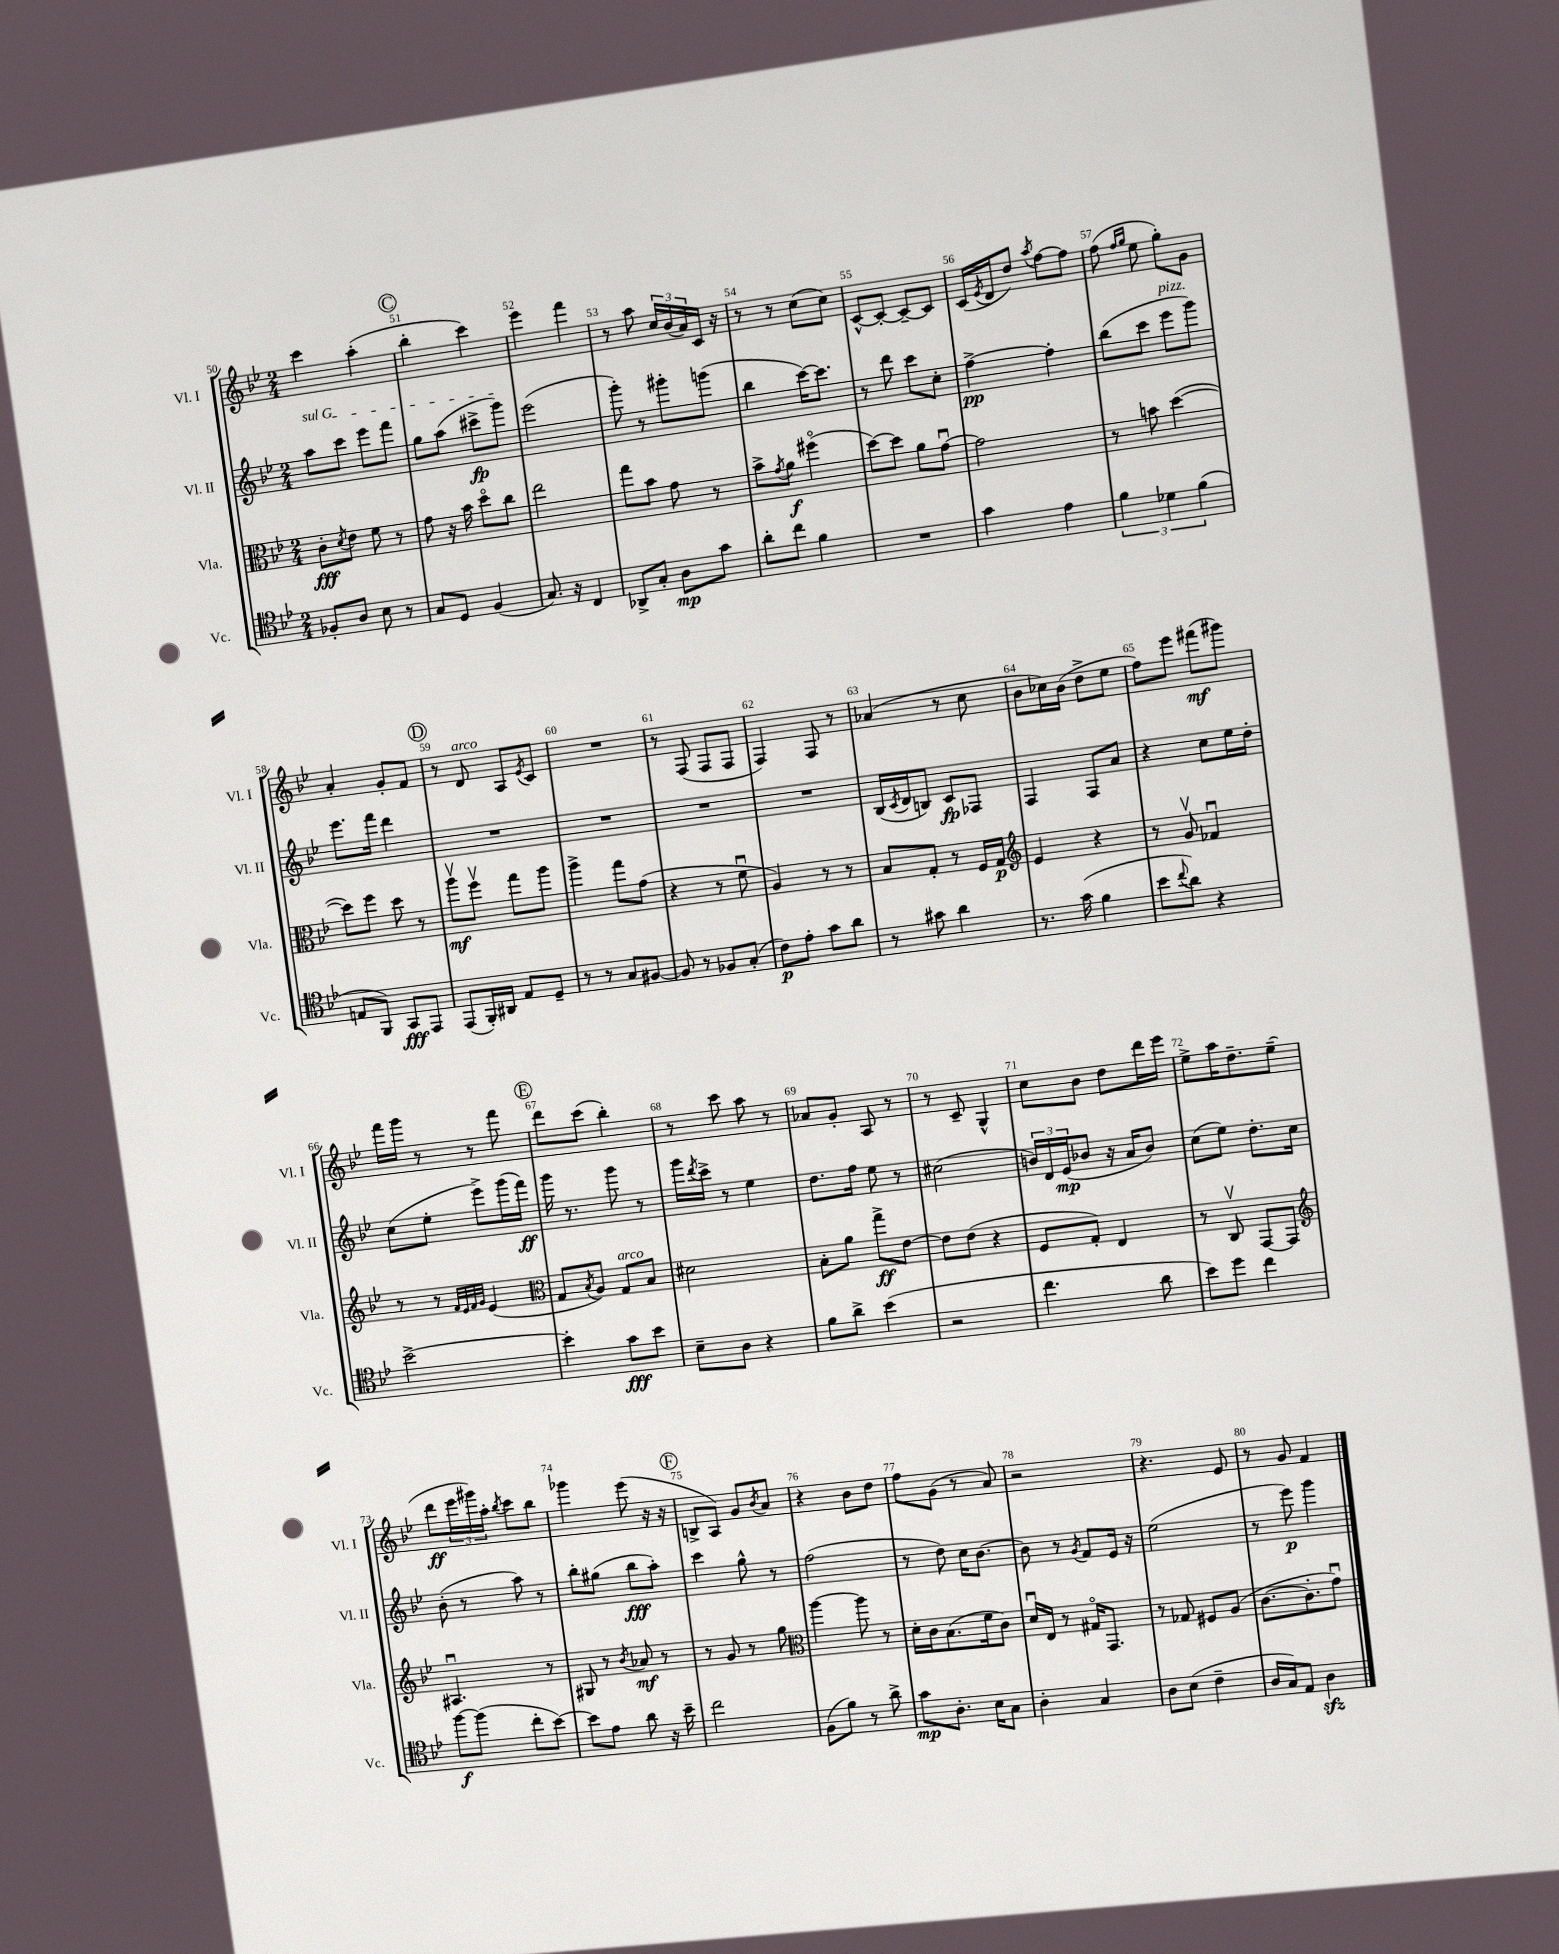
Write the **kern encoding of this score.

**kern	**kern	**kern	**kern
*staff4	*staff3	*staff2	*staff1
*clefC4	*clefC3	*clefG2	*clefG2
*k[b-e-]	*k[b-e-]	*k[b-e-]	*k[b-e-]
*M2/4	*M2/4	*M2/4	*M2/4
8F-'	8c'	8aa	4ccc
.	8qd	.	.
8A	8e-	8ccc	.
8B-	8f	8eee-	(4aa'
8r	8r	8fff	.
=	=	=	=
8G	8g	8gg	4bb-'
8D	16r	(8aa	.
.	16b-	.	.
(4F	8ddo	8ccc#^	4ccc)
.	8cc	8ggg)	.
=	=	=	=
8.G)	2ee-	(2eee-	4eee-
16r	.	.	.
4C	.	.	4fff
=	=	=	=
8AA-^	8gg	8ggg')	8r
8G'	8b-	8r	8aa
8A	8g	8ggg#'	24cc
.	.	.	(24b-
.	.	.	24a)
8g	8r	(8ggg	16c
.	.	.	16r
=	=	=	=
8a'	8b-^	4bb-	8r
.	8qg	.	.
8cc	8a	.	8r
4f	(4ff#o	[16ccc)	(8cc
.	.	8.ccc]	.
.	.	.	8cc)
=	=	=	=
2r	[8dd)	8r	[8c^^
.	8dd]	8ddd	8c'_
.	8a	8ccc	8c~_
.	[8gu	8cc'	8c]
=	=	=	=
4g	2g]	[4ff^	(16c
.	.	.	8qe-
.	.	.	16d
.	.	.	8dd)
.	.	.	8qaa
4e-	.	4ff']	[8ff
.	.	.	8ff]
=	=	=	=
6f	8r	(8bb-	(8ff
.	.	.	16qqff
.	.	.	16qqgg
.	8b	8ccc	8ee-
6d-	.	.	.
.	([4dd	8eee-	8gg')
(6f	.	.	.
.	.	8ggg)	8g
=	=	=	=
8E	8dd])	8.eee-	4a'
8FF)	8ff	.	.
.	.	16fff	.
8GG	8dd	4ddd	8g'
8EE-	8r	.	8f
=	=	=	=
(8EE-	8aav	2r	8r
16FF')	8ffv	.	8d
16AA#	.	.	.
8E-	8gg	.	8A
.	.	.	8qe-
8D~	8aa	.	8c
=	=	=	=
8r	4aa^	2r	2r
8r	.	.	.
8G	8gg	.	.
[8F#	(8g	.	.
=	=	=	=
8F#]	4r	2r	8r
8r	.	.	(8F
8F-	8r	.	8F
(8G'	8fu	.	8F
=	=	=	=
8c)	4A)	2r	4F)
8e-'	.	.	.
8g	8r	.	8F
8a	8r	.	8r
=	=	=	=
8r	8B-	(16B-	(4a-
.	.	8qc	.
.	.	16d	.
8g#	8G'	8B)	.
4a	8r	8c	8r
.	16F	8F-	8cc
.	16G	.	.
=	=	=	=
*	*clefG2	*	*
8.r	4e-	4F	8b-
.	.	.	16cc-)
(16g	.	.	(16b-
4f	4r	8F	8dd^
.	.	8a	8ee-
=	=	=	=
8b-	8r	4r	8ff)
8qqcc	.	.	.
8a)	8gv	.	8eee-
4r	4f-u	8cc	(8fff#
.	.	16ee-	8ggg#)
.	.	16dd'	.
=	=	=	=
[2b-^	8r	(8cc	16fff
.	.	.	16ggg
.	8r	8ee-'	8r
.	32qqf	.	.
.	32qqe-	.	.
.	32qqf	.	.
.	32qqg	.	.
.	(4e-	8eee-^)	8r
.	.	(16ggg	8fff
.	.	16fff)	.
=	=	=	=
*	*clefC3	*	*
4b-']	8G	16ggg	8ddd
.	.	8.r	.
.	8qB-	.	.
.	8A)	.	(8ccc
8g	8G	8ggg	4bb-')
8b-	8B-	8r	.
=	=	=	=
8B-~	2d#	16ggg	8r
.	.	8qddd	.
.	.	16ccc^	.
8A	.	8r	8ccc
4r	.	4ee-	8aa
.	.	.	8r
=	=	=	=
8f	8B-'	8.dd	8a-
8a^	8a	.	8g'
.	.	16ff	.
(4b-	8gg^	8ee-	8A
.	[8e-	8r	8r
=	=	=	=
2r	8e-]	(2cc#	8r
.	(8e-	.	8c~
.	4r	.	4G^^
=	=	=	=
4.cc	8F	24b)	8cc
.	.	24d	.
.	.	(24e-	.
.	8G')	8b-	8b-
.	4E-	16r	8dd
.	.	16a	.
8a	.	8b-)	16ddd
.	.	.	16eee-
=	=	=	=
8b-)	8r	(8cc	8ee-^
8dd	8Cv	8ee-)	16aa
.	.	.	8.dd~
4cc	[8GG	8.dd'	.
.	8GG]	.	(8ee-~
.	.	16cc	.
=	=	=	=
*	*clefG2	*	*
[8ff	4.A#u	(8b-'	8ddd
(8ff]	.	8r	24eee-
.	.	.	24ggg#)
.	.	.	24aa'
.	.	.	8qbb-
8cc'	.	8aa)	8ccc
[8b-)	8r	8r	8bb-
=	=	=	=
8b-]	8G#	8bb-'	4ggg-
8e-	8r	(8gg#	.
.	8qb-	.	.
8a	8a-	8bb-	(8eee-
16r	8r	8aa')	16r
16b-~	.	.	16r
=	=	=	=
2cc	8r	4ccc	8B^
.	8g	.	8A)
.	8r	8gg^^	8g
.	.	.	8qb-
.	8gg	8r	8a
=	=	=	=
*	*clefC3	*	*
(8F	[4aa	(2ff	4r
8f)	.	.	.
8r	8aa]	.	8b-
8a^	8r	.	8dd
=	=	=	=
8g	16d'	8r	8ff
.	16c	.	.
8.A'	(8.B-	8dd)	(8g
.	.	16cc	8r
16B-	16f	[8.b-	.
8G	8c)	.	8a)
=	=	=	=
4A'	16du	8b-]	2r
.	16E-	.	.
.	8r	8r	.
.	.	8qg	.
4G	16G#o	8f	.
.	8.GG	.	.
.	.	16e-	.
.	.	16r	.
=	=	=	=
8A	8r	(2ee-	4.r
(8B-	8G-	.	.
4c~	8F#	.	.
.	(8A	.	8e-
=	=	=	=
16A	[8.c	8r	8r
16G)	.	.	.
8E-	.	8eee-)	8g
.	8.c']	.	.
4A	.	4ggg	4f
.	8gu)	.	.
==	==	==	==
*-	*-	*-	*-
